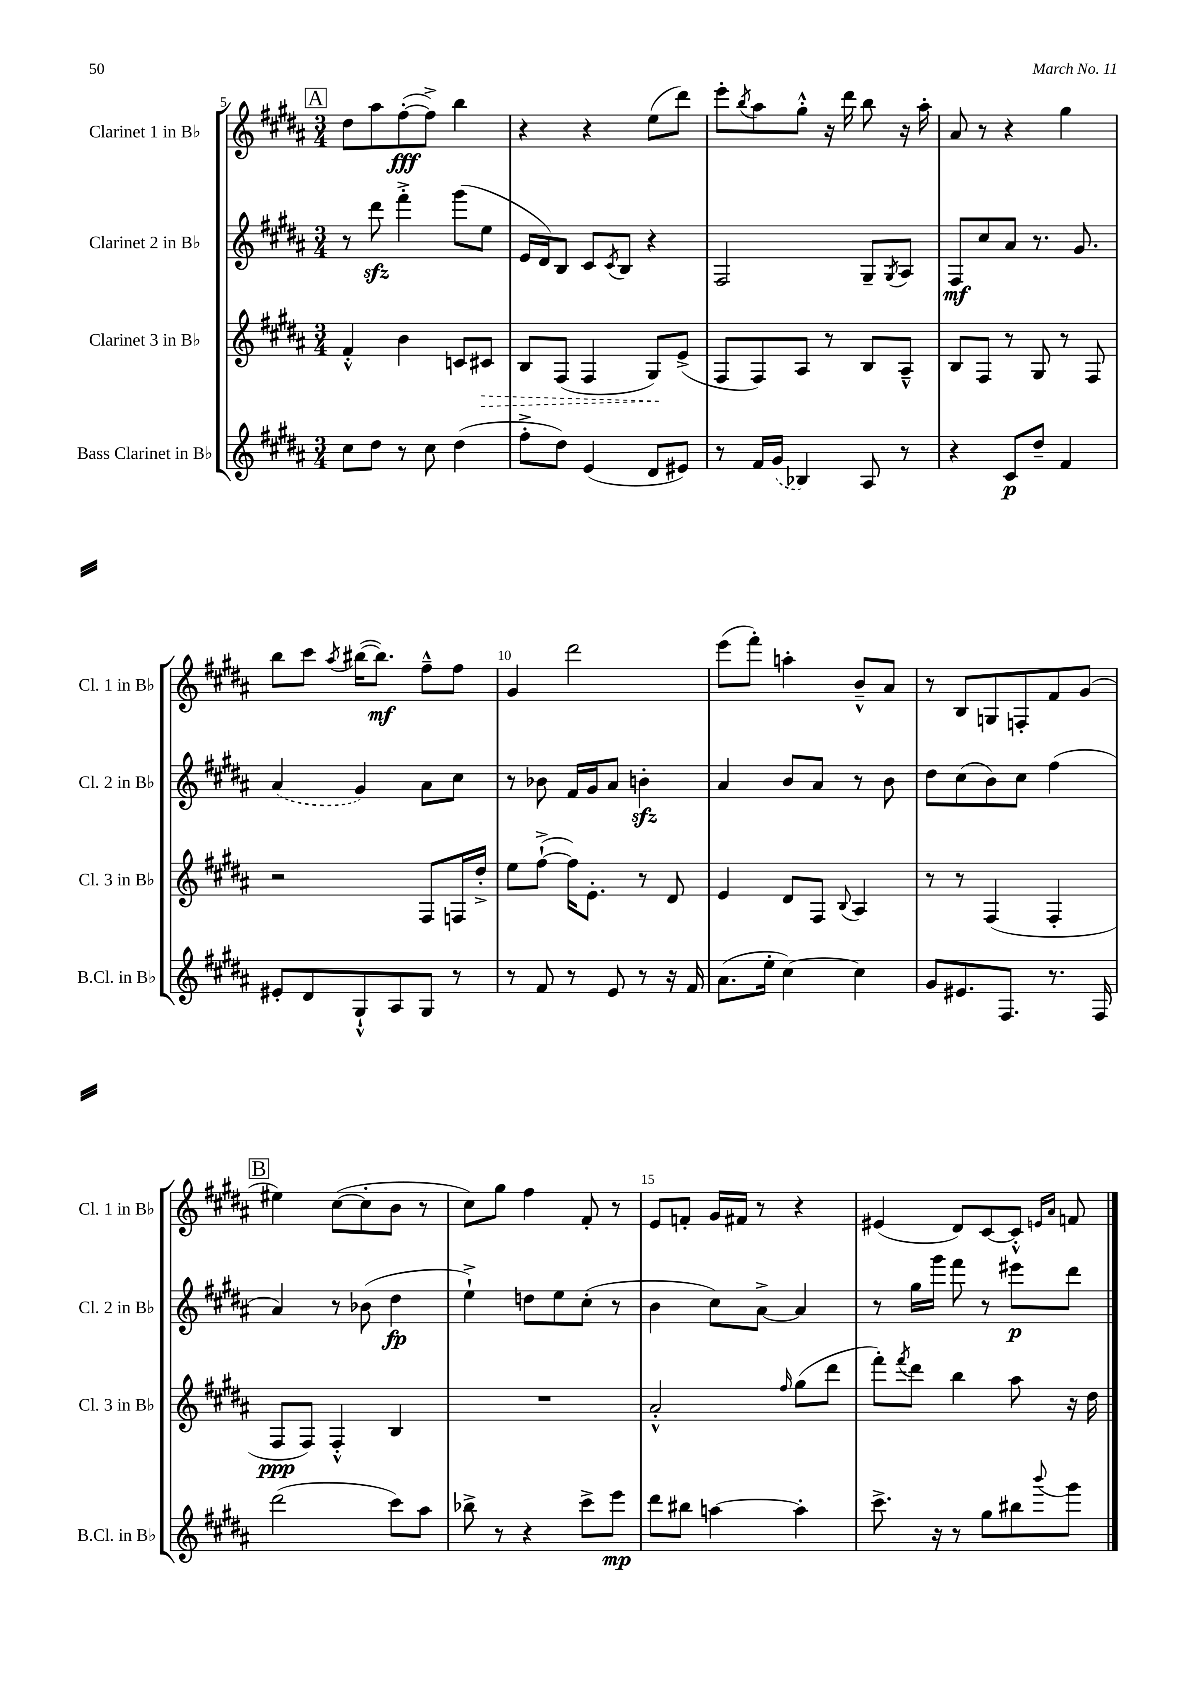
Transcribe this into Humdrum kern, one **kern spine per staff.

**kern	**kern	**kern	**kern
*staff4	*staff3	*staff2	*staff1
*clefG2	*clefG2	*clefG2	*clefG2
*k[f#c#g#d#a#]	*k[f#c#g#d#a#]	*k[f#c#g#d#a#]	*k[f#c#g#d#a#]
*M3/4	*M3/4	*M3/4	*M3/4
8cc#\L	4f#'^^/	8r	8dd#\L
8dd#\J	.	8ddd#\	8aa#\
8r	4b\	4fff#'^\	([8ff#'\
8cc#\	.	.	8ff#^\]J)
(4dd#\	8c/L	(8ggg#\L	4bb\
.	8c#/J	8ee\J	.
=	=	=	=
8ff#'^\L	8B/L	16e/LL	4r
.	.	16d#/J)	.
8dd#\J)	(8F#/J	8B/J	.
(4e/	4F#/	8c#/L	4r
.	.	8qc#/	.
.	.	8B/J	.
8d#/L	8G#/L)	4r	(8ee\L
8e#/J)	(8e^/J	.	8ddd#\J)
=	=	=	=
8r	8F#/L	2F#/	8eee'\L
.	.	.	8qbb/
16f#/LL	8F#/)	.	8aa#\
(16g#/JJ	.	.	.
4B-/)	8A#/J	.	8gg#'^^\J
.	8r	.	16r
.	.	.	16ddd#\
8A#/	8B/L	8G#~/L	8bb\
.	.	8qG#/	.
8r	8A#~^^/J	8A#/J	16r
.	.	.	16aa#'\
=	=	=	=
4r	8B/L	8F#/L	8a#/
.	8F#/J	8cc#/	8r
8c#/L	8r	8a#/J	4r
8dd#~/J	8G#/	8.r	.
4f#/	8r	.	4gg#\
.	.	8.g#/	.
.	8F#/	.	.
=	=	=	=
8e#'/L	2r	(4a#/	8bb\L
8d#/	.	.	8ccc#\J
.	.	.	8qaa#/
8G#`^^/	.	4g#/)	([16bb#\LK
.	.	.	8.bb#\]J)
8A#/	.	.	.
8G#/J	8F#/L	8a#\L	8ff#~^^\L
8r	16F/L	8cc#\J	8ff#\J
.	16dd#'^/JJ	.	.
=	=	=	=
8r	8ee\L	8r	4g#/
8f#/	([8ff#`^\J	8b-\	.
8r	16ff#\]LK)	16f#/LL	2ddd#\
.	8.e'\J	16g#/J	.
8e/	.	8a#/J	.
8r	8r	4b'\	.
16r	8d#/	.	.
16f#/	.	.	.
=	=	=	=
(8.a#\L	4e/	4a#/	(8eee\L
.	.	.	8fff#'\J)
16ee'\Jk	.	.	.
[4cc#\)	8d#/L	8b/L	4aa'\
.	8F#/J	8a#/J	.
.	8qqB/	.	.
4cc#\]	4A#/	8r	8b~^^/L
.	.	8b\	8a#/J
=	=	=	=
8g#/L	8r	8dd#\L	8r
8.e#/	8r	(8cc#\	8B/L
.	(4F#/	8b\)	8G/
8.F#/J	.	.	.
.	.	8cc#\J	8F'/
8.r	4F#'/	(4ff#\	8f#/
.	.	.	(8g#/J
16F#/	.	.	.
=	=	=	=
(2ddd#\	8F#/L	4a#/)	4ee#\)
.	8F#/J)	.	.
.	4F#'^^/	8r	([8cc#\L
.	.	(8b-\	8cc#'\]
8ccc#\L)	4B/	4dd#\	8b\J
8aa#\J	.	.	8r
=	=	=	=
8bb-^\	2.r	4ee`^\)	8cc#\L)
8r	.	.	8gg#\J
4r	.	8dd\L	4ff#\
.	.	8ee\	.
8ccc#^\L	.	(8cc#'\J	8f#'/
8eee\J	.	8r	8r
=	=	=	=
8ddd#\L	2a#'^^/	4b\	8e/L
8bb#\J	.	.	8f'/J
[4aa\	.	8cc#\L)	16g#/LL
.	.	.	16f#/JJ
.	.	[8a#^\J	8r
.	16qqff#/	.	.
4aa'\]	(8gg#\L	4a#/]	4r
.	8ddd#\J	.	.
=	=	=	=
8.ccc#^\	8fff#'\L)	8r	(4e#/
.	8qfff#/	.	.
.	8ddd#\J	16gg#\LL	.
16r	.	16ggg#\JJ	.
8r	4bb\	8fff#\	8d#/L)
8gg#\L	.	8r	[8c#/
8bb#\	8aa#\	8eee#\L	8c#'^^/]J
.	.	.	16qqe/LL
8qqbbb/	.	.	16qqa#/JJ
8ggg#\J	16r	8ddd#\J	8f/
.	16dd#\	.	.
==	==	==	==
*-	*-	*-	*-
